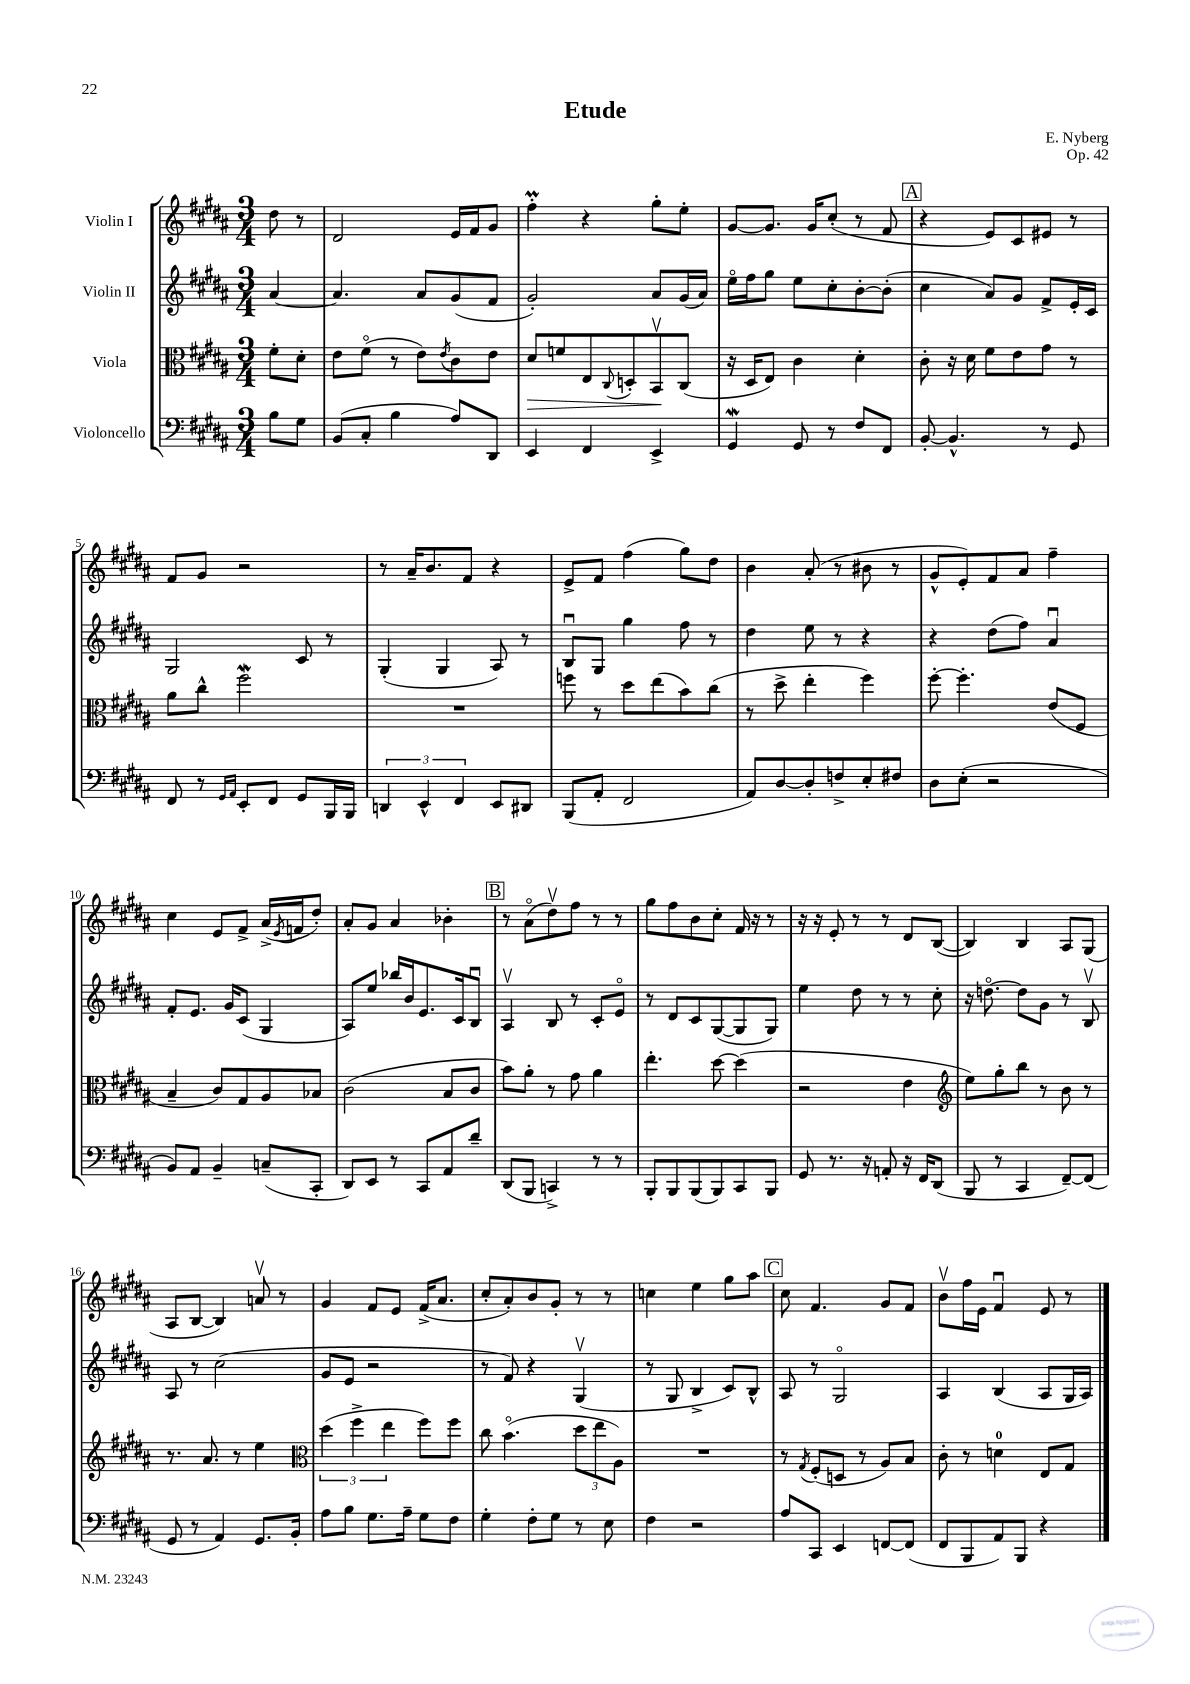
\header { title = "Etude" composer = "E. Nyberg" opus = "Op. 42" }
<<
\new StaffGroup <<
\new Staff = "s0" \with { instrumentName = "Violin I" } {
    \clef treble \key b \major \numericTimeSignature \time 3/4 \partial 4
    dis''8 r8 |
    dis'2 e'16 fis'16 gis'8 |
    fis''4-.\prall r4 gis''8-. e''8-. |
    gis'8~ gis'8. gis'16 cis''8-.( r8 fis'8 |
    \mark \markup { \box "A" } r4 e'8) cis'8 eis'8 r8 |
    fis'8 gis'8 r2 |
    r8 ais'16-- b'8. fis'8 r4 |
    e'8-> fis'8 fis''4( gis''8) dis''8 |
    b'4 ais'8-.( r8 bis'8 r8 |
    gis'8-^ e'8-.) fis'8 ais'8 fis''4-- |
    cis''4 e'8 fis'8-> ais'16->( \acciaccatura { e'8 } f'16 dis''8-.) |
    ais'8-. gis'8 ais'4 bes'4-. |
    \mark \markup { \box "B" } r8 ais'8\flageolet( dis''8\upbow) fis''8 r8 r8 |
    gis''8 fis''8 b'8 cis''8-. fis'16 r16 r8 |
    r16 r16 e'8-. r8 r8 dis'8 b8~( |
    b4) b4 ais8 gis8( |
    ais8 b8~ b4) a'8\upbow r8 |
    gis'4 fis'8 e'8 fis'16->( ais'8. |
    cis''8-. ais'8-.) b'8 gis'8-. r8 r8 |
    c''4 e''4 gis''8 ais''8 |
    \mark \markup { \box "C" } cis''8 fis'4. gis'8 fis'8 |
    b'8\upbow fis''16 e'16 fis'4\downbow e'8 r8 \bar "|." |
}
\new Staff = "s1" \with { instrumentName = "Violin II" } {
    \clef treble \key b \major \numericTimeSignature \time 3/4 \partial 4
    ais'4~ |
    ais'4. ais'8 gis'8( fis'8 |
    gis'2-.) ais'8 gis'16( ais'16) |
    e''16\flageolet fis''16 gis''8 e''8 cis''8-. b'8~-. b'8-.( |
    \mark \markup { \box "A" } cis''4 ais'8) gis'8 fis'8-> e'16-. cis'16 |
    gis2 cis'8 r8 |
    gis4-.( gis4 ais8) r8 |
    b8\downbow gis8 gis''4 fis''8 r8 |
    dis''4 e''8 r8 r4 |
    r4 dis''8( fis''8) ais'4\downbow |
    fis'8-. e'8. gis'16 cis'8( gis4 |
    ais8) e''8 bes''16 b'16 e'8. cis'16 b8\downbow |
    \mark \markup { \box "B" } ais4\upbow b8 r8 cis'8-. e'8\flageolet |
    r8 dis'8 cis'8 gis8~( gis8 gis8) |
    e''4 dis''8 r8 r8 cis''8-. |
    r16 d''8.~\flageolet d''8 gis'8 r8 b8\upbow |
    ais8 r8 cis''2( |
    gis'8 e'8 r2 |
    r8 fis'8) r4 gis4\upbow( |
    r8 gis8 b4-> cis'8) b8-^ |
    \mark \markup { \box "C" } ais8 r8 gis2\flageolet |
    ais4 b4( ais8 gis16 ais16) \bar "|." |
}
\new Staff = "s2" \with { instrumentName = "Viola" } {
    \clef alto \key b \major \numericTimeSignature \time 3/4 \partial 4
    fis'8-. dis'8-. |
    e'8 fis'8\flageolet( r8 e'8) \acciaccatura { e'8 } cis'8 e'8 |
    dis'8\> f'8 e8 \appoggiatura { cis8 } d8-. b,8\upbow\! cis8( |
    r16 dis16 e8) cis'4 dis'4-. |
    \mark \markup { \box "A" } cis'8-. r16 dis'16 fis'8 e'8 gis'8 r8 |
    ais'8 cis''8-^ fis''2\mordent |
    R2. |
    f''8 r8 dis''8 e''8( b'8) cis''8( |
    r8 dis''8-> e''4-. fis''4) |
    fis''8~-. fis''4.-. e'8( fis8 |
    b4-- cis'8) gis8 ais8 bes8 |
    cis'2( b8 cis'8 |
    \mark \markup { \box "B" } b'8) ais'8-. r8 gis'8 ais'4 |
    e''4.-. dis''8~ dis''4( |
    r2 e'4 |
    \clef treble e''8) gis''8-. b''8 r8 b'8 r8 |
    r8. ais'8. r8 e''4 |
    \clef alto \tuplet 3/2 { dis''4( fis''4-> e''4 } fis''8) fis''8 |
    cis''8 b'4.\flageolet( \tuplet 3/2 { dis''8 e''8 ais8) } |
    R2. |
    \mark \markup { \box "C" } r8 \acciaccatura { gis8 } fis8-.( d8 r8 ais8) b8 |
    cis'8-. r8 d'4-0 e8 gis8 \bar "|." |
}
\new Staff = "s3" \with { instrumentName = "Violoncello" } {
    \clef bass \key b \major \numericTimeSignature \time 3/4 \partial 4
    b8 gis8 |
    b,8( cis8-. b4 ais8) dis,8 |
    e,4 fis,4 e,4-> |
    gis,4\mordent gis,8 r8 fis8 fis,8 |
    \mark \markup { \box "A" } b,8~-. b,4.-^ r8 gis,8 |
    fis,8 r8 \grace { gis,16 ais,16 } e,8-. fis,8 gis,8 b,,16 b,,16 |
    \tuplet 3/2 { d,4 e,4-^ fis,4 } e,8 dis,8 |
    b,,8( ais,8-. fis,2 |
    ais,8) dis8~ dis8-. f8-> e8-. fis8 |
    dis8 e8-.( r2 |
    b,8) ais,8 b,4-- c8--( cis,8-. |
    dis,8) e,8 r8 cis,8 ais,8 dis'8-- |
    \mark \markup { \box "B" } dis,8( b,,8 c,4->) r8 r8 |
    b,,8-. b,,8 b,,8( b,,8) cis,8 b,,8 |
    gis,8 r8. r16 a,8-. r16 fis,16 dis,8( |
    b,,8 r8 cis,4 fis,8~--) fis,8( |
    gis,8 r8 ais,4) gis,8. b,16-. |
    ais8 b8 gis8. ais16-- gis8 fis8 |
    gis4-. fis8-. gis8 r8 e8 |
    fis4 r2 |
    \mark \markup { \box "C" } ais8 cis,8 e,4 f,8~ f,8( |
    fis,8 b,,8 ais,8) b,,8 r4 \bar "|." |
}
>>
>>
